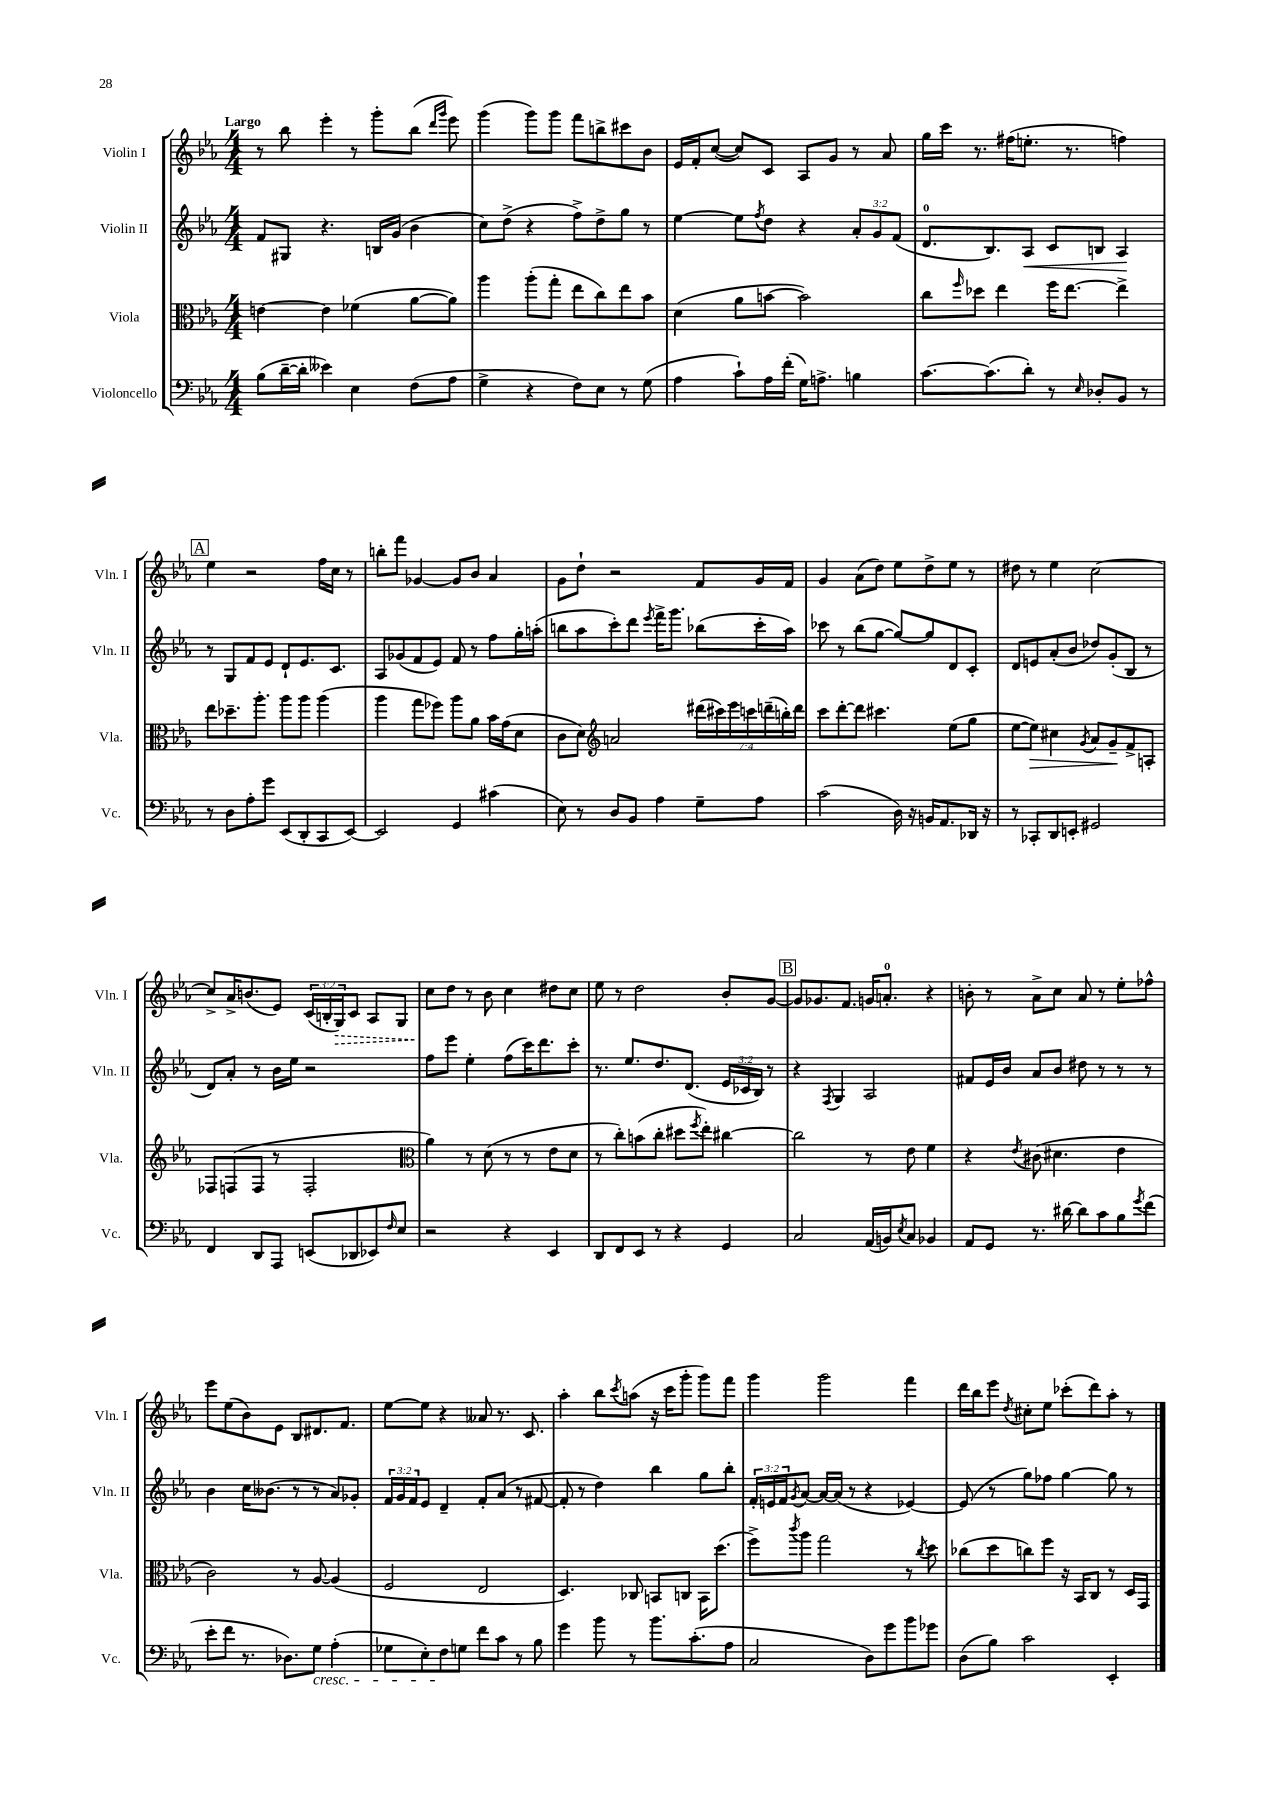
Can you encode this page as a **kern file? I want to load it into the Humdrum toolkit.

**kern	**kern	**kern	**kern
*staff4	*staff3	*staff2	*staff1
*clefF4	*clefC3	*clefG2	*clefG2
*k[b-e-a-]	*k[b-e-a-]	*k[b-e-a-]	*k[b-e-a-]
*M4/4	*M4/4	*M4/4	*M4/4
(8B-\L	[4e\	8f/L	8r
[16d~\L	.	8G#/J	8bb-\
16d'\]JJ	.	.	.
4e--\)	4e\]	4.r	4eee-'\
4E-\	(4f-\	.	8r
.	.	16B/LL	8ggg'\L
.	.	(16g/JJ	.
(8F\L	[8a-\L	4b-\	(8bb-\J
.	.	.	16qqddd/LL
.	.	.	16qqggg/JJ
8A-\J	8a-\]J)	.	8eee-\)
=	=	=	=
4G^\	4aa-\	8cc\L)	(4ggg\
.	.	(8dd^\J	.
4r	(8aa-'\L	4r	8ggg\L)
.	8gg'\J	.	8ggg\J
8F\L)	8ee-\L	8ff^\L)	8fff\L
8E-\J	8cc\)	8dd^\	8bb^\
8r	8ee-\	8gg\J	8ccc#\
(8G\	8b-\J	8r	8b-\J
=	=	=	=
4A-\	(4d\	[4ee-\	16e-/LL
.	.	.	16f'/J
.	.	.	([8cc/J
8c`\L)	8a-\L	8ee-\]L	8cc/]L)
.	.	8qff/	.
16A-\L	[8b\J	8dd\J	8c/J
(16f'\JJ	.	.	.
16G\LK)	2b\])	4r	8A-/L
8.A^\J	.	.	.
.	.	.	8g/J
4B\	.	12a-'/L	8r
.	.	12g/	.
.	.	.	8a-/
.	.	(12f/J	.
=	=	=	=
[8.c\L	8cc\L	8.d/L	16gg\LL
.	.	.	16ccc\JJ
.	16qqff/	.	.
.	8dd-\J	.	8.r
(8.c\]	.	8.B-/)	.
.	4ee-\	.	.
.	.	.	(16ff#\LK
8d'\J)	.	8A-/J	8.ee'\J
8r	16ff\LK	8c/L	.
.	[8.ee-\J	.	8.r
16qqE-/	.	.	.
8D-'/L	.	8B/J	.
8BB-/J	4ee-^\]	4A-/	4ff\)
8r	.	.	.
=	=	=	=
8r	8ee-\L	8r	4ee-\
8D\L	8.dd-~\	8G/L	.
8A-'\	.	8f/	2r
.	8.aa-'\J	.	.
8g\J	.	8e-/J	.
(8EE-/L	8aa-\L	8d`/L	.
8DD'/	8aa-\J	8.e-/	.
8CC/	(4aa-\	.	16ff\LL
.	.	8.c/J	16cc\JJ
[8EE-/J)	.	.	8r
=	=	=	=
2EE-/]	4aa-\	8A-/L	8bb'\L
.	.	(8g-/	8fff\J
.	8gg\L	8f/	[4g-/
.	8ff-\J)	8e-/J)	.
4GG/	8aa-\L	8f/	8g-/]L
.	8a-\J	8r	8b-/J
(4c#\	16b-\LL	8ff\L	4a-/
.	(16g\J	.	.
.	8d\J	16gg'\L	.
.	.	(16aa'\JJ	.
=	=	=	=
8E-\)	8c\L	8bb\L	8g\L
8r	8d\J)	8aa-\	8dd`\J
*	*clefG2	*	*
8D/L	2a/	8ccc'\)	2r
8BB-/J	.	8ddd\J	.
.	.	8qeee-/	.
4A-\	.	16fff^\LK	.
.	.	8.ggg\J	.
8G~\L	(28ddd#\LL	(8bb-\L	8f/L
.	28ccc#\)	.	.
.	28eee-\	.	.
.	28ccc\	.	.
8A-\J	.	16ccc'\L	16g/L
.	(28ddd~\	.	.
.	28bb'\)	.	.
.	.	16aa-\JJ)	16f/JJ
.	28ddd\JJ	.	.
=	=	=	=
(2c\	8ccc\L	8ccc-\	4g/
.	[8ddd'\	8r	.
.	8ddd\]J	(8bb-\L	(8a-\L
.	4.ccc#\	[8gg\J	8dd\J)
16D\)	.	8gg/_L)	8ee-\L
16r	.	.	.
16BB/LK	.	8gg/]	8dd^\
8.AA-/	.	.	.
.	(8ee-\L	8d/	8ee-\J
16DD-/Jk	8gg\J	8c'/J	8r
16r	.	.	.
=	=	=	=
8r	[8ee-\L	8d/L	8dd#\
8CC-'/L	8ee-\]J)	8e/	8r
8DD/	4cc#\	(8a-'/	4ee-\
8EE'/J	.	8b-/J	.
.	8qg/	.	.
2GG#/	8a-/L	8dd-/L)	[2cc\
.	8g~/	(8g'/	.
.	8f^/	8B-/J	.
.	8A'/J	8r	.
=	=	=	=
4FF/	8F-/L	8d/L)	8cc^/]L
.	(8F/	8a-'/J	16a-^/K
.	.	.	(8.b/
8DD/L	8F/J	8r	.
8AAA-/J	8r	16b-\LL	8e-/J)
.	.	16ee-\JJ	.
(8EE/L	2F'/	2r	(24c/LL
.	.	.	24B'/
.	.	.	24G/J)
8DD-/	.	.	8c/J
8EE-/)	.	.	8A-/L
16qqF/	.	.	.
8E-/J	.	.	8G/J
=	=	=	=
*	*clefC3	*	*
2r	4a-\)	8ff\L	8cc\L
.	.	8eee-\J	8dd\J
.	8r	4ee-'\	8r
.	(8d\	.	8b-\
4r	8r	(8ff\L	4cc\
.	8r	16ccc\K)	.
.	.	8.ddd\	.
4EE-/	8e-\L	.	8dd#\L
.	8d\J	8ccc'\J	8cc\J
=	=	=	=
8DD/L	8r	8.r	8ee-\
8FF/	8cc'\L)	.	8r
.	.	8.ee-/L	.
8EE-/J	(8b\	.	2dd\
8r	8cc'\J	8.dd/	.
4r	8dd#\L	.	.
.	.	(8.d/J	.
.	8qff/	.	.
.	8ee-'\J)	.	.
4GG/	[4cc#\	24e-/LL	8b-'/L
.	.	24c-/	.
.	.	24B-/JJ)	.
.	.	8r	[8g/J
=	=	=	=
2C/	2cc#\]	4r	8g/]L
.	.	.	8.g-/
.	.	8qF/	.
.	.	4G/	.
.	.	.	8.f/J
(16AA-/LL	8r	2A-/	16g/LK
16BB/J)	.	.	8.a'/J
8qE-/	.	.	.
8C/J	8e-\	.	.
4BB-/	4f\	.	4r
=	=	=	=
8AA-/L	4r	8f#/L	8b'\
8GG/J	.	16e-/L	8r
.	.	16b-/JJ	.
.	8qe-/	.	.
8.r	(8c#\	8a-/L	8a-^\L
.	4.d#\	8b-/J	8cc\J
[16d#\	.	.	.
8d#\]L	.	8dd#\	8a-/
8c\	.	8r	8r
8B-\	4e-\	8r	8ee-'\L
8qg/	.	.	.
(8f\J	.	8r	8ff-^^\J
=	=	=	=
8e-'\L	2c\)	4b-\	8eee-\L
8f\J	.	.	(8ee-\
8.r	.	16cc\LK	8b-\)
.	.	(8.b--\J	.
.	.	.	8e-\J
8.D-\L)	.	.	.
.	8r	8r	8B-/L
8G\J	[8A-/	8r	8.d#/
(4A-'\	(4A-/]	8a-/L)	.
.	.	.	8.f/J
.	.	8g-'/J	.
=	=	=	=
8G-\L	2F/	24f/LL	[8ee-\L
.	.	24g/	.
.	.	24f/J	.
8E-'\)	.	8e-/J	8ee-\]J
8F\	.	4d~/	4r
8G\J	.	.	.
8f\L	2E-/	8f'/L	8a--/
8c\J	.	(8a-/J	8.r
8r	.	8r	.
.	.	.	8.c/
8B-\	.	[8f#/	.
=	=	=	=
4g\	4.D/)	8f#'/]	4aa-'\
.	.	8r	.
8b-\	.	4dd\)	8bb-\L
.	.	.	8qccc/
8r	8C-/	.	(8aa\J
8.b-\L	8BB/L	4bb-\	16r
.	.	.	16ccc\LK
.	8C/J	.	8ggg'\J
(8.c'\	.	.	.
.	16BB\LK	8gg\L	8ggg\L)
.	(8.dd\J	.	.
8A-\J	.	8bb-'\J	8fff\J
=	=	=	=
2C/	8ff^\L)	24f'/LL	4ggg\
.	.	24e/	.
.	.	24f/J	.
.	8qccc/	8qg/	.
.	8aa-\J	[8a-/J	.
.	2gg\	16a-/_LL	2ggg\
.	.	(16a-/]JJ	.
.	.	8r	.
8D\L)	.	4r	.
8g\	.	.	.
8b-\	8r	[4e-/)	4fff\
.	8qcc/	.	.
8g-\J	8dd\	.	.
=	=	=	=
(8D\L	(8cc-\L	(8e-/]	16ddd\LL
.	.	.	16bb-\J
8B-\J)	8dd\	8r	8eee-\J
.	.	.	8qdd/
2c\	8cc\)	8gg\L)	8cc#'\L
.	8ff\J	8ff-\J	8ee-\J
.	16r	[4gg\	(8ccc-'\L
.	16BB-/LK	.	.
.	8C/J	.	8ddd\)
4EE-'/	8r	8gg\]	8aa-'\J
.	16D/LL	8r	8r
.	16GG/JJ	.	.
==	==	==	==
*-	*-	*-	*-
